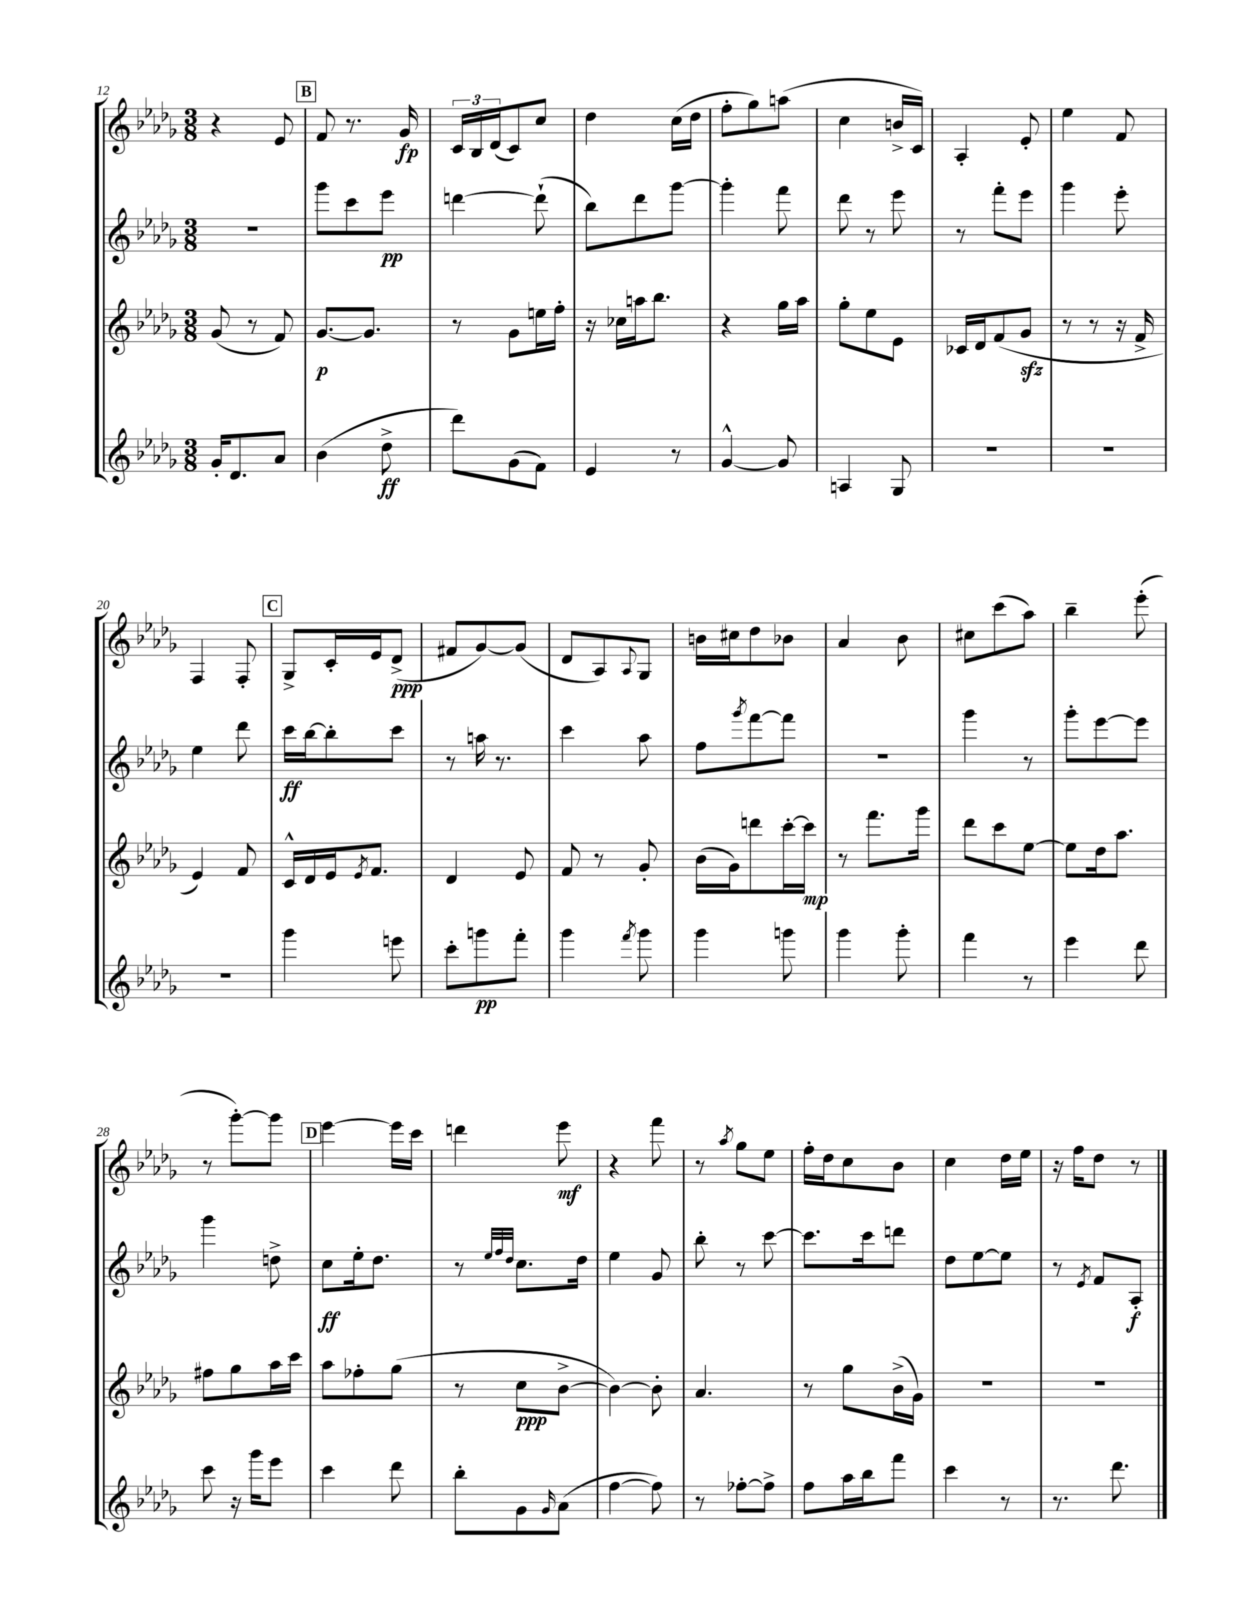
<<
\new StaffGroup <<
\new Staff = "s0" {
    \clef treble \key des \major \numericTimeSignature \time 3/8
    r4 ees'8 |
    \mark \markup { \box "B" } f'8 r8. ges'16\fp |
    \tuplet 3/2 { c'16 bes16 des'16( } c'8) c''8 |
    des''4 c''16( des''16 |
    f''8-. ges''8) a''8( |
    c''4 b'16-> c'16) |
    aes4-. ees'8-. |
    ees''4 f'8 |
    f4 f8-. |
    \mark \markup { \box "C" } ges8-> c'16-. ees'16 des'8->\ppp( |
    fis'8 ges'8~) ges'8( |
    des'8 aes8) \appoggiatura { aes8 } ges8 |
    b'16 cis''16 des''8 bes'8 |
    aes'4 bes'8 |
    cis''8 c'''8( aes''8) |
    bes''4-- ees'''8-.( |
    r8 ges'''8~-.) ges'''8 |
    \mark \markup { \box "D" } ees'''4~ ees'''16 c'''16 |
    d'''4 ees'''8\mf |
    r4 f'''8 |
    r8 \acciaccatura { aes''8 } ges''8 ees''8 |
    f''16-. des''16 c''8 bes'8 |
    c''4 des''16 ees''16 |
    r16 f''16 des''8 r8 \bar "|." |
}
\new Staff = "s1" {
    \clef treble \key des \major \numericTimeSignature \time 3/8
    R4. |
    \mark \markup { \box "B" } ges'''8 c'''8 ees'''8\pp |
    d'''4~ d'''8-!( |
    bes''8) des'''8 ges'''8~ |
    ges'''4-. f'''8 |
    des'''8 r8 ees'''8 |
    r8 f'''8-. ees'''8 |
    ges'''4 ees'''8-. |
    ees''4 des'''8 |
    \mark \markup { \box "C" } c'''16\ff bes''16~ bes''8-. c'''8 |
    r8 a''16 r8. |
    c'''4 aes''8 |
    f''8 \acciaccatura { ges'''8 } f'''8~ f'''8 |
    R4. |
    ges'''4 r8 |
    ges'''8-. ees'''8~ ees'''8 |
    ges'''4 d''8-> |
    \mark \markup { \box "D" } c''8\ff ees''16-. des''8. |
    r8 \grace { ees''32 f''32 des''32 } c''8. des''16 |
    ees''4 ges'8 |
    bes''8-. r8 c'''8~ |
    c'''8. c'''16 d'''8 |
    des''8 ees''8~ ees''8 |
    r8 \acciaccatura { ees'8 } f'8 aes8-.\f \bar "|." |
}
\new Staff = "s2" {
    \clef treble \key des \major \numericTimeSignature \time 3/8
    ges'8( r8 f'8) |
    \mark \markup { \box "B" } ges'8.~\p ges'8. |
    r8 ges'8 e''16 f''16-. |
    r16 ces''16 a''16 bes''8. |
    r4 ges''16 aes''16 |
    ges''8-. ees''8 ees'8 |
    ces'16 des'16 f'8( ges'8\sfz |
    r8 r8 r16 f'16-> |
    ees'4) f'8 |
    \mark \markup { \box "C" } c'16-^ des'16 ees'16 \acciaccatura { ees'8 } f'8. |
    des'4 ees'8 |
    f'8 r8 ges'8-. |
    bes'16( ges'16) d'''8 c'''16~-. c'''16\mp |
    r8 f'''8. ges'''16 |
    des'''8 c'''8 ees''8~ |
    ees''8 des''16 aes''8. |
    fis''8 ges''8 aes''16 c'''16 |
    \mark \markup { \box "D" } aes''8 fes''8-. ges''8( |
    r8 c''8\ppp bes'8~-> |
    bes'4~) bes'8-. |
    aes'4. |
    r8 ges''8 bes'16->( ges'16) |
    R4. |
    R4. \bar "|." |
}
\new Staff = "s3" {
    \clef treble \key des \major \numericTimeSignature \time 3/8
    ges'16-. des'8. aes'8 |
    \mark \markup { \box "B" } bes'4( des''8->\ff |
    des'''8) ges'8( f'8) |
    ees'4 r8 |
    ges'4~-^ ges'8 |
    a4 ges8 |
    R4. |
    R4. |
    R4. |
    \mark \markup { \box "C" } ges'''4 e'''8 |
    c'''8-. g'''8\pp f'''8-. |
    ges'''4 \acciaccatura { f'''8 } ges'''8 |
    ges'''4 g'''8 |
    ges'''4 ges'''8-. |
    f'''4 r8 |
    ees'''4 des'''8 |
    c'''8 r16 ges'''16 ees'''8 |
    \mark \markup { \box "D" } c'''4 des'''8 |
    bes''8-. ges'8 \grace { ges'16 } aes'8( |
    f''4~ f''8) |
    r8 fes''8~-. fes''8-> |
    f''8 aes''16 bes''16 f'''8 |
    c'''4 r8 |
    r8. des'''8. \bar "|." |
}
>>
>>
\layout { \context { \Score currentBarNumber = #12 } }
